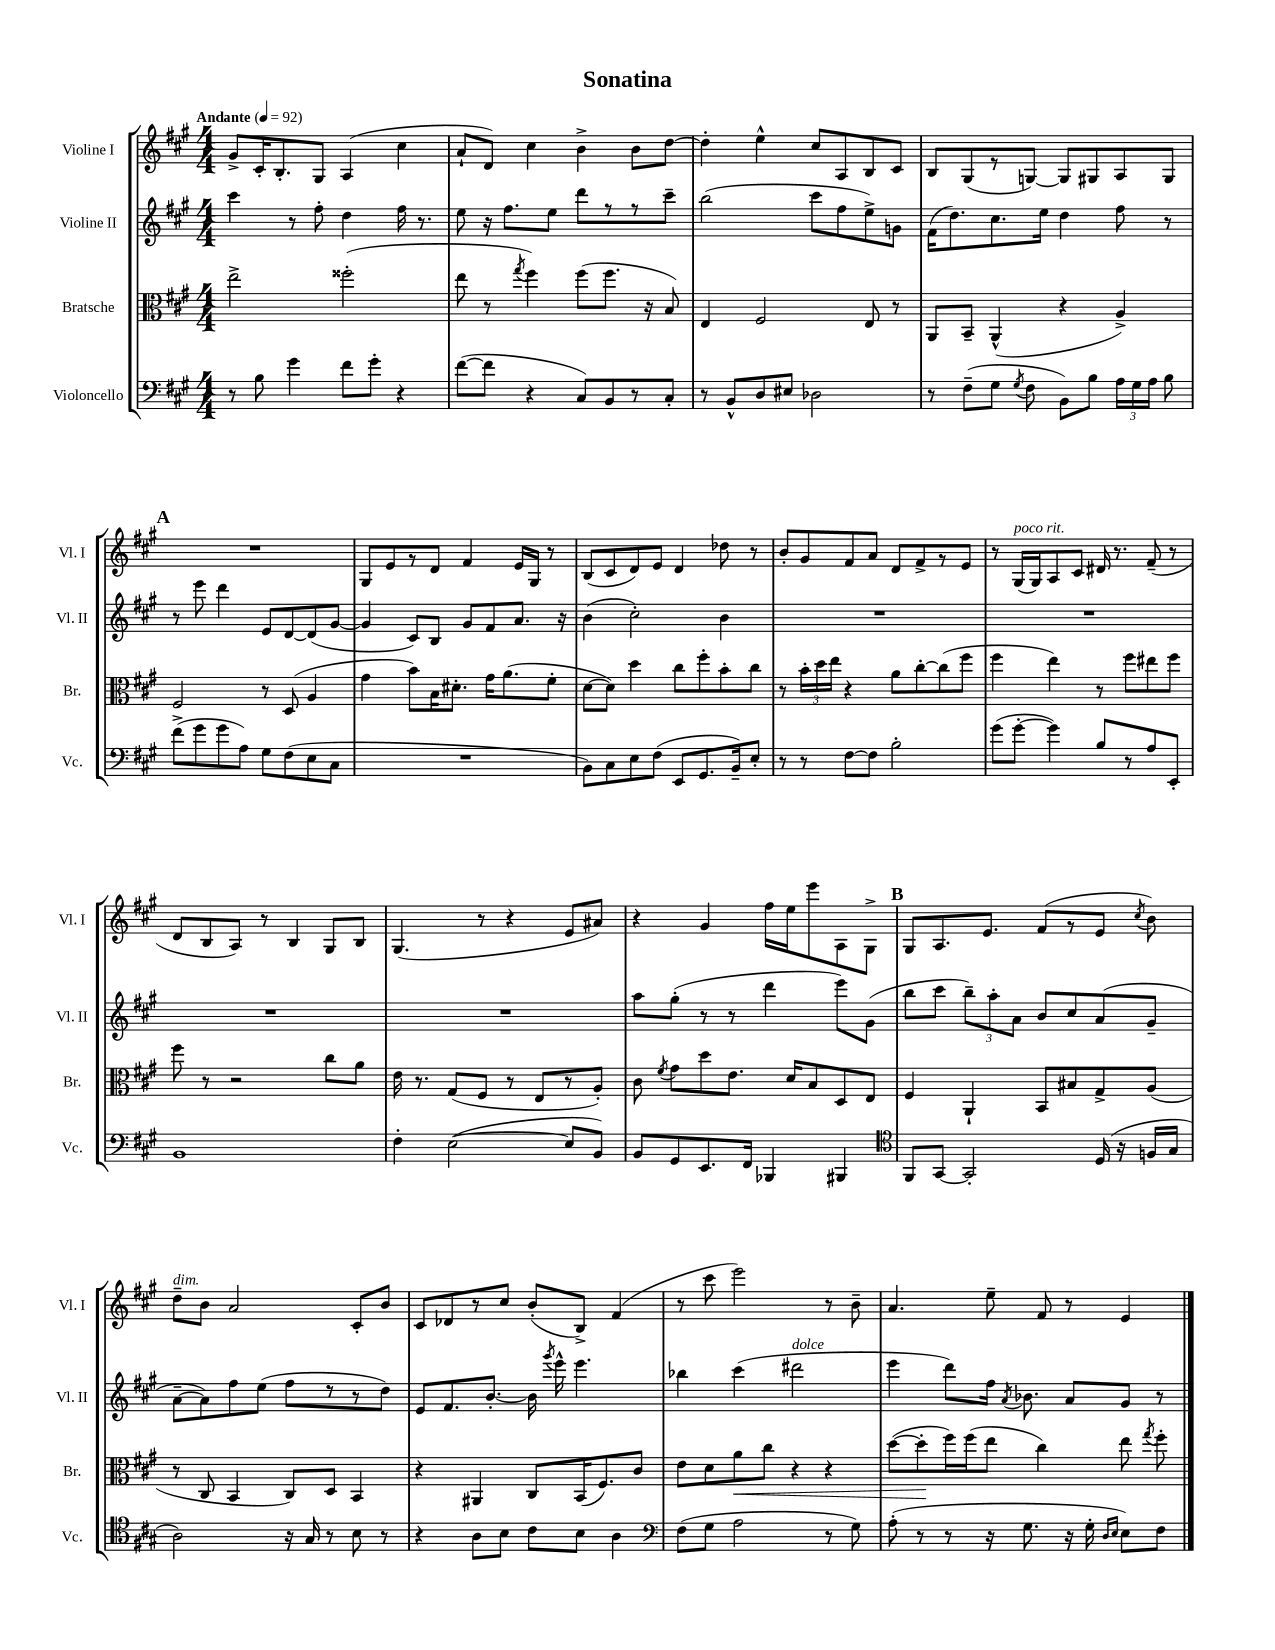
\header { title = "Sonatina" }
<<
\new StaffGroup <<
\new Staff = "s0" \with { instrumentName = "Violine I" shortInstrumentName = "Vl. I" } {
    \clef treble \key a \major \numericTimeSignature \time 4/4 \tempo "Andante" 4 = 92
    \autoBeamOff gis'8[-> cis'16-. b8.-. gis8] a4( cis''4 |
    a'8[-! d'8]) cis''4 b'4-> b'8[ d''8]~ |
    d''4-. e''4-^ cis''8[ a8 b8 cis'8] |
    b8[ gis8( r8 g8]~) g8[ gis8 a8 gis8] |
    \mark \markup { \bold "A" } R1 |
    gis8[ e'8 r8 d'8] fis'4 e'16[ gis16] r8 |
    b8[( cis'8 d'8) e'8] d'4 des''8 r8 |
    b'8[-. gis'8 fis'8 a'8] d'8[ fis'8-> r8 e'8] |
    r8 gis16[^\markup { \italic "poco rit." }( gis16) a8 cis'8] dis'16 r8. fis'8--( r8 |
    d'8[ b8 a8]) r8 b4 gis8[ b8] |
    gis4.( r8 r4 e'8[ ais'8]) |
    r4 gis'4 fis''16[ e''16 e'''8 a8 gis8]-> |
    \mark \markup { \bold "B" } gis8[ a8. e'8.] fis'8[( r8 e'8] \acciaccatura { cis''8 } b'8) |
    d''8[--^\markup { \italic "dim." } b'8] a'2 cis'8[-. b'8] |
    cis'8[ des'8 r8 cis''8] b'8[-.( b8]->) fis'4( |
    r8 cis'''8 e'''2) r8 b'8-- |
    a'4. e''8-- fis'8 r8 e'4 \bar "|." |
}
\new Staff = "s1" \with { instrumentName = "Violine II" shortInstrumentName = "Vl. II" } {
    \clef treble \key a \major \numericTimeSignature \time 4/4
    \autoBeamOff cis'''4 r8 fis''8-. d''4 fis''16 r8. |
    e''8 r16 fis''8.[ e''8] d'''8[ r8 r8 cis'''8]-- |
    b''2( cis'''8[ fis''8 e''8->) g'8] |
    fis'16[( d''8.) cis''8. e''16] d''4 fis''8 r8 |
    \mark \markup { \bold "A" } r8 e'''8 d'''4 e'8[ d'8~ d'8( gis'8]~ |
    gis'4 cis'8[) b8] gis'8[ fis'8 a'8.] r16 |
    b'4( cis''2-.) b'4 |
    R1 |
    R1 |
    R1 |
    R1 |
    a''8[ gis''8]-.( r8 r8 d'''4 e'''8[) gis'8]( |
    \mark \markup { \bold "B" } b''8[ cis'''8] \tuplet 3/2 { b''8[--) a''8-. a'8] } b'8[ cis''8 a'8( gis'8]-- |
    a'8[~-- a'8) fis''8 e''8]( fis''8[ r8 r8 d''8]) |
    e'8[ fis'8. b'8.]~-. b'16 \acciaccatura { gis'''8 } e'''16-^ e'''4. |
    bes''4 cis'''4( dis'''2^\markup { \italic "dolce" } |
    e'''4 d'''8[) fis''16] \acciaccatura { a'8 } bes'8. a'8[ gis'8] r8 \bar "|." |
}
\new Staff = "s2" \with { instrumentName = "Bratsche" shortInstrumentName = "Br." } {
    \clef alto \key a \major \numericTimeSignature \time 4/4
    \autoBeamOff e''2-> fisis''2-.( |
    e''8 r8 \acciaccatura { gis''8 } fis''4) fis''8[( fis''8.] r16 b8) |
    e4 fis2 e8 r8 |
    a,8[ b,8]-- a,4-^( r4 a4->) |
    \mark \markup { \bold "A" } fis2 r8 d8( a4 |
    gis'4 b'8[) b16 dis'8.]-. gis'16[ a'8.( fis'8]-. |
    d'8[~ d'8]) d''4 cis''8[ fis''8-. b'8-. cis''8] |
    r8 \tuplet 3/2 { b'16[-. d''16 e''16] } r4 a'8[ cis''8~-. cis''8( fis''8] |
    fis''4 e''4) r8 fis''8[ eis''8 fis''8] |
    fis''8 r8 r2 cis''8[ a'8] |
    e'16 r8. gis8[( fis8] r8 e8[ r8 a8]-.) |
    cis'8 \acciaccatura { fis'8 } gis'8[ d''8 e'8.] d'16[ b8 d8 e8] |
    \mark \markup { \bold "B" } fis4 a,4-! b,8[ bis8 gis8-> a8]( |
    r8 cis8 b,4 cis8[) d8] b,4 |
    r4 ais,4 cis8[ b,16( fis8.) cis'8] |
    e'8[ d'8 a'8\< cis''8] r4 r4 |
    d''8[~( d''8-.\! fis''16) fis''16( e''8] cis''4) e''8 \acciaccatura { gis''8 } fis''8-. \bar "|." |
}
\new Staff = "s3" \with { instrumentName = "Violoncello" shortInstrumentName = "Vc." } {
    \clef bass \key a \major \numericTimeSignature \time 4/4
    \autoBeamOff r8 b8 gis'4 fis'8[ gis'8]-. r4 |
    fis'8[~( fis'8] r4 cis8[) b,8 r8 cis8]-. |
    r8 b,8[-^ d8 eis8] des2 |
    r8 fis8[--( gis8] \acciaccatura { gis8 } fis8 b,8[) b8] \tuplet 3/2 { a16[ gis16 a16] } b8 |
    \mark \markup { \bold "A" } fis'8[->( gis'8 gis'8 a8]) gis8[ fis8( e8 cis8] |
    R1 |
    b,8[) cis8 e8 fis8]( e,8[ gis,8. b,16--) e8]-. |
    r8 r8 fis8[~ fis8] b2-. |
    gis'8[( gis'8]~-. gis'4) b8[ r8 a8 e,8]-. |
    b,1 |
    fis4-. e2~( e8[ b,8]) |
    b,8[ gis,8 e,8. fis,16] bes,,4 bis,,4 |
    \mark \markup { \bold "B" } \clef tenor fis,8[ gis,8]~ gis,2-. d16( r16 f16[ gis16] |
    a2) r16 gis16 r8 b8 r8 |
    r4 a8[ b8] cis'8[ b8] a4 |
    \clef bass fis8[( gis8] a2 r8 gis8) |
    a8-.( r8 r8 r16 gis8. r16 gis16-. \grace { d16[ e16] } e8[) fis8] \bar "|." |
}
>>
>>
\layout { \context { \Score \remove "Bar_number_engraver" } }
